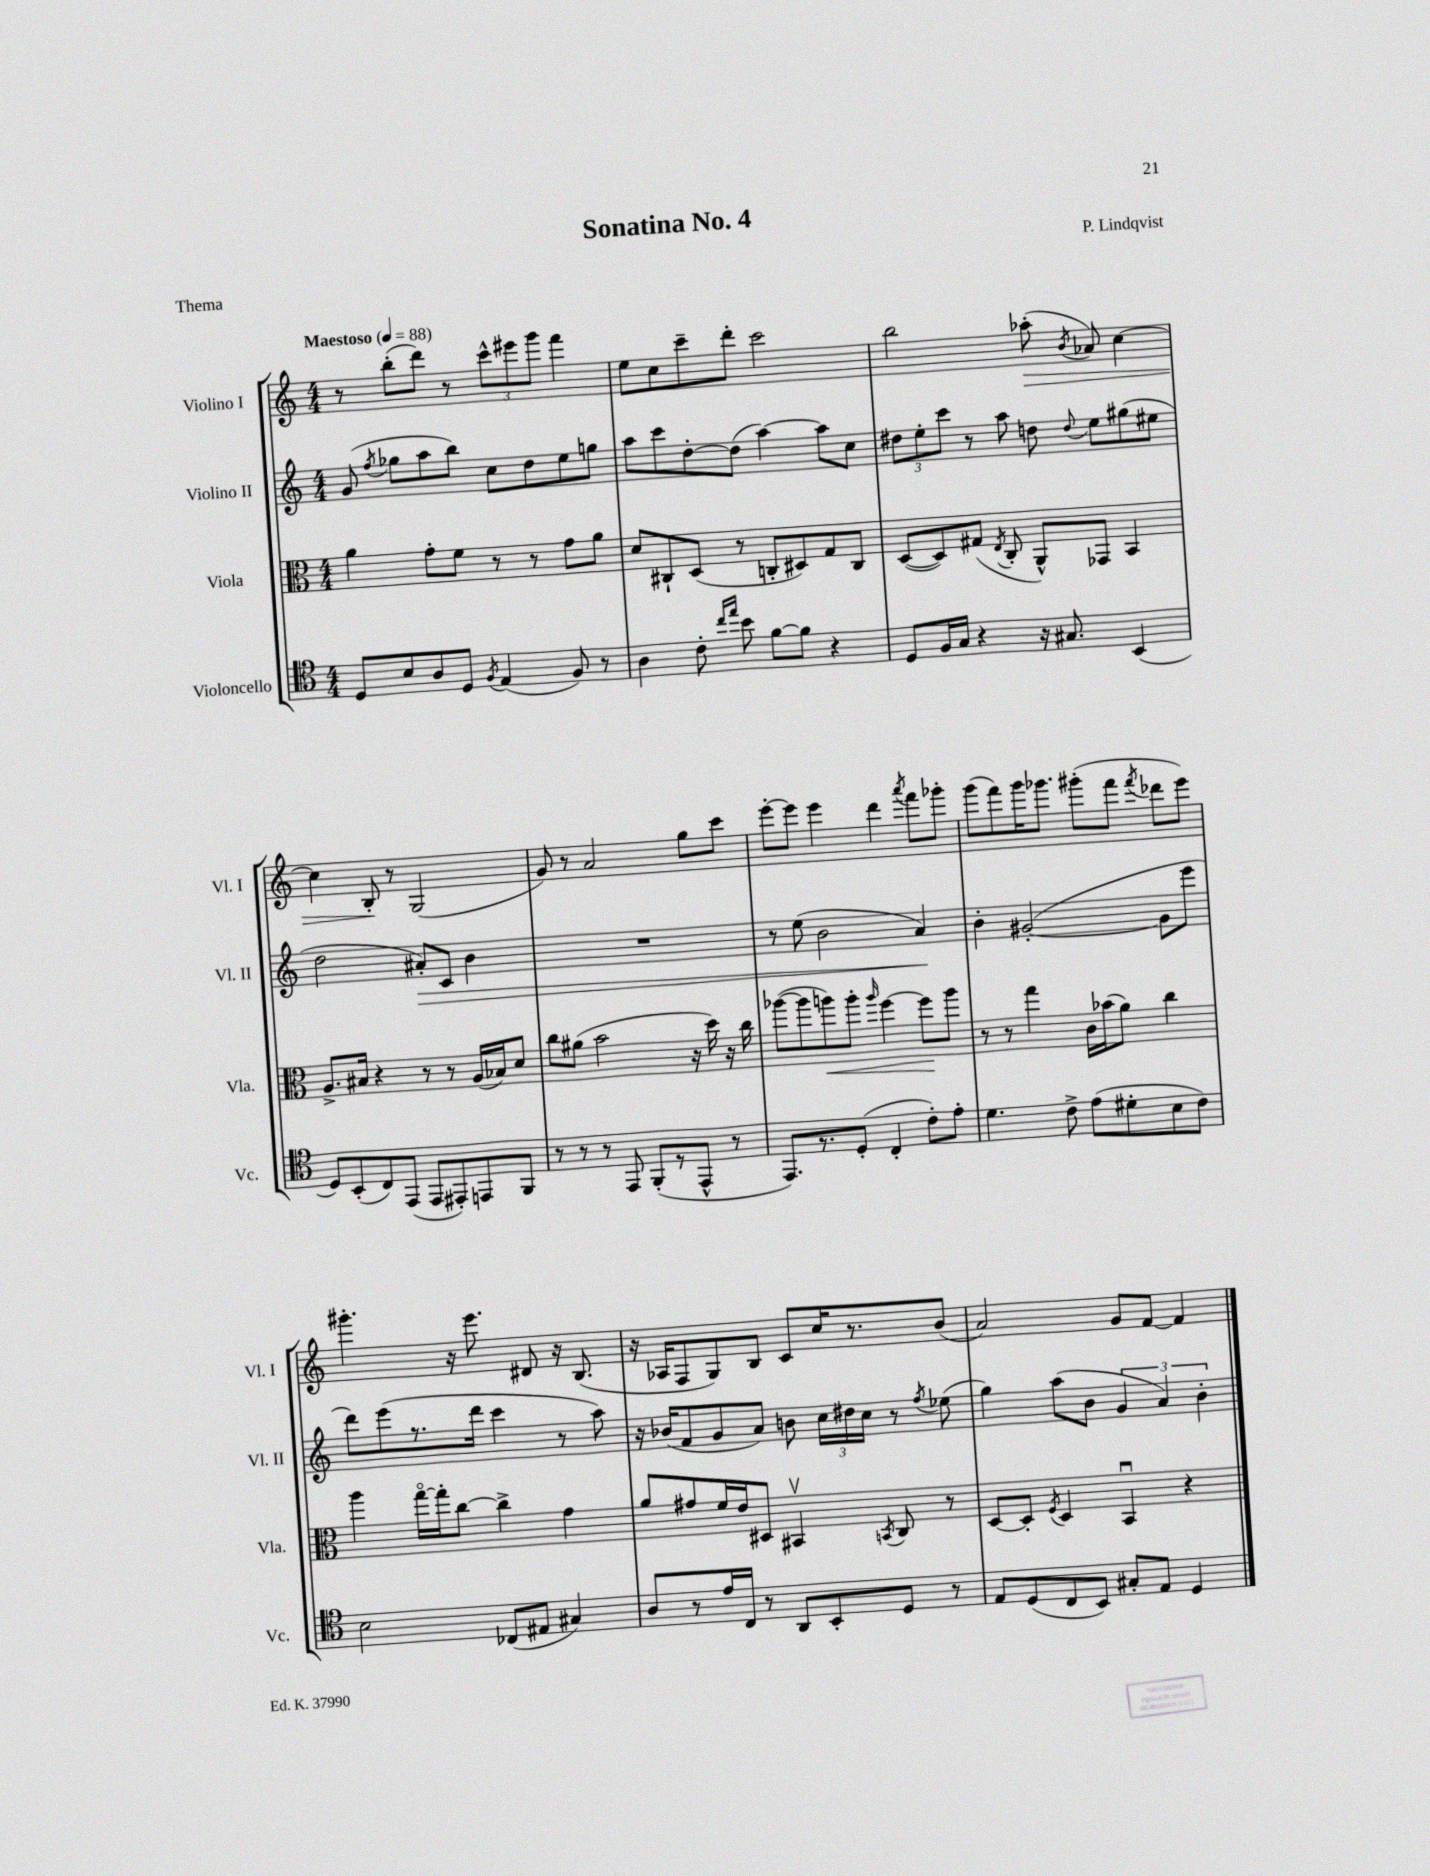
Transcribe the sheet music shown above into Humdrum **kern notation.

**kern	**kern	**kern	**kern
*staff4	*staff3	*staff2	*staff1
*clefC4	*clefC3	*clefG2	*clefG2
*k[]	*k[]	*k[]	*k[]
*M4/4	*M4/4	*M4/4	*M4/4
*MM88	*MM88	*MM88	*MM88
8D	4a	(8g	8r
.	.	8qff	.
8B	.	8gg-	(8bb'
8A	8g'	8aa	8ddd)
8D	8f	8bb)	8r
8qF	.	.	.
(4E	8r	8cc	12ccc^^
.	.	.	12eee#
.	8r	8dd	.
.	.	.	12ggg
8F)	8g	8ee	4fff
8r	8a	8gg	.
=	=	=	=
4A	8d	8aa	8ee
.	8C#`	8ccc	8cc
8c'	(8D	[8dd'	8ccc~
16qqcc	.	.	.
16qqee	.	.	.
8b	8r	(8dd]	8ddd'
[8f	8C'	[4aa)	2ccc
8f]	8D#)	.	.
4r	8G	8aa]	.
.	8C	8cc	.
=	=	=	=
8D	([8D	12dd#	2bb
.	.	12ee'	.
16F	8D])	.	.
.	.	12ccc	.
16G	.	.	.
4r	(8G#	8r	.
.	8qE	.	.
.	8C'	8aa	.
16r	8AA^^)	8dd	(8aa-'
8.G#	.	.	.
.	.	8qqdd	8qb
.	8GG-	8ee	8a-)
(4BB	4BB	(8gg#	[4cc
.	.	8ee#	.
=	=	=	=
8D)	8.A^	2dd	4cc]
(8BB'	.	.	.
.	16B#	.	.
8C)	4r	.	8B'
(8EE	.	.	8r
8EE	8r	8a#')	(2G
8EE#')	8r	8c	.
8EE	(16A	4b	.
.	16B-)	.	.
8FF	8d	.	.
=	=	=	=
8r	8cc	1r	8g)
8r	(8a#	.	8r
8r	2b	.	2a
8EE	.	.	.
(8FF'	.	.	.
8r	.	.	.
8EE^^	16r	.	8gg
.	16dd)	.	.
8r	16r	.	8ccc
.	16cc	.	.
=	=	=	=
8.EE)	([8aa-	8r	[8eee'
.	8aa-]	(8ee	8eee]
8.r	.	.	.
.	8aa)	2b	4eee
(8D'	8aa'	.	.
.	16qqaa	.	.
4C'	[4ff	.	4ddd
.	.	.	8qaaa
8c')	8ff]	4a)	8fff
8e'	8aa	.	8ggg-'
=	=	=	=
4.d	8r	4b'	(8ggg
.	8r	.	8fff)
.	4gg	([2g#'	16ggg
.	.	.	8.ggg-
8c^	.	.	.
(8e	16c	.	(8ggg#'
.	(16b-	.	.
8d#'	8a)	.	8fff
.	.	.	8qfff
8B	4cc	8g#]	8ddd-
8c)	.	8eee	8eee)
=	=	=	=
2B	4aa	8ddd)	4.ggg#'
.	.	(8eee	.
.	[16ggo	8.r	.
.	16gg']	.	.
.	[8cc	.	16r
.	.	16ddd	8.eee
(8C-	4cc^]	4ccc	.
8E#	.	.	8d#
4G#)	4g	8r	16r
.	.	.	(8.B
.	.	8aa)	.
=	=	=	=
8A	8a	16r	16r
.	.	(16b-	16A-
8r	8g#	8f	8F
16e	16f	8g	8G)
16C	16e	.	.
8r	8D#	8a)	8B
8AA	4BB#v	8b	8c
8BB'	.	24cc	16cc
.	.	24dd#	.
.	.	.	8.r
.	.	24cc	.
.	8qBB	.	.
8D	8C	8r	.
.	.	8qff	.
8r	8r	(8ee-	(8b
=	=	=	=
8E	[8D	4gg)	2a)
(8D	8D']	.	.
.	8qF	.	.
8C	4D	(8aa	.
8BB)	.	8b	.
8G#'	4BBu	6g	8g
8E	.	.	[8f
.	.	6a)	.
4D	4r	.	4f]
.	.	6b'	.
==	==	==	==
*-	*-	*-	*-
